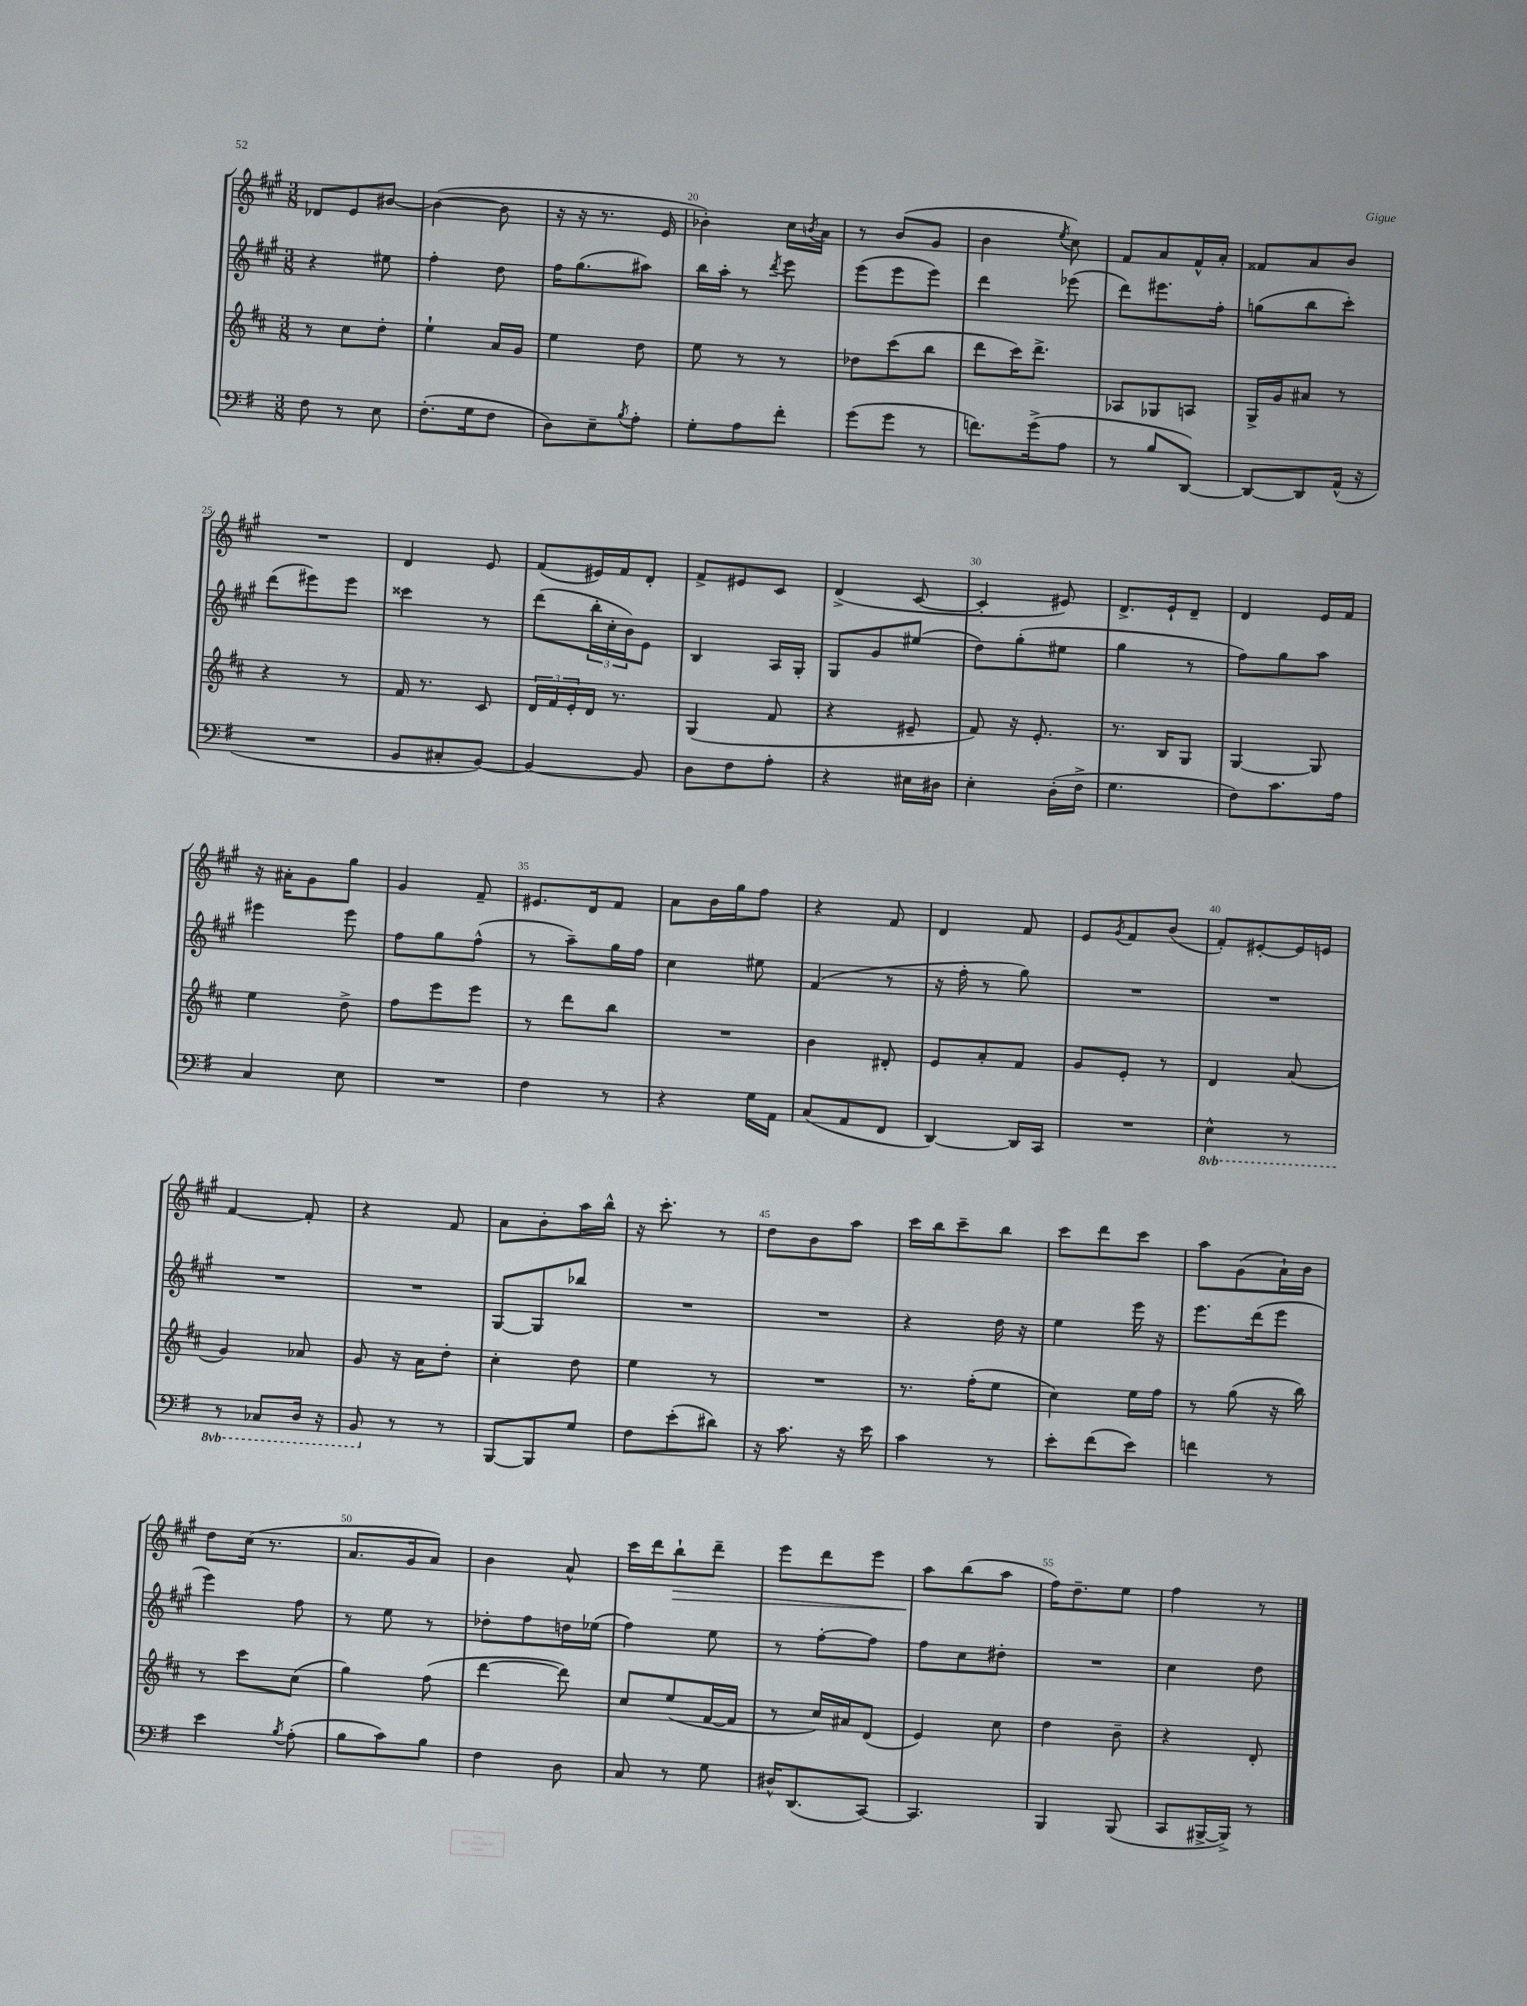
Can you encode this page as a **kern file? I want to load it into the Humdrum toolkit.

**kern	**kern	**kern	**kern
*staff4	*staff3	*staff2	*staff1
*clefF4	*clefG2	*clefG2	*clefG2
*k[f#]	*k[f#c#]	*k[f#c#g#]	*k[f#c#g#]
*M3/8	*M3/8	*M3/8	*M3/8
8F#\	8r	4r	8d-/L
8r	8cc#\L	.	8e/
8E\	8dd'\J	8ee#\	[8b#/J
=	=	=	=
(8.F#'\L	4ee`\	4ff#'\	(4b#\_
16G\k	.	.	.
8F#\J	16a/LL	8dd\	8b#\]
.	16g/JJ	.	.
=	=	=	=
8D\L)	4ee\	16ff#\LK	16r
.	.	(8.gg#\	16r
8E~\	.	.	8.r
8qB/	.	.	.
8A'\J	8dd\	8aa#\J)	.
.	.	.	16e/
=	=	=	=
8G'\L	8ee\	16bb\LL	4b-'\)
.	.	16aa'\JJ	.
8A\	8r	8r	.
.	.	8qddd/	.
8f#'\J	8r	8eee\	16cc#\LL
.	.	.	8qb/
.	.	.	16a\JJ
=	=	=	=
(8g\L	8dd-\L	(8eee\L	8r
8g\J	(8ccc#\	8eee\	(8b/L
8r	8bb\J	8eee\J)	8g#/J
=	=	=	=
8.f\L)	8ddd\L	4ddd\	4b\
.	16ccc#\K)	.	.
(16g^\k	8.ddd^\J	.	.
.	.	.	8qee/
8A\J	.	(8eee-\	8cc#\)
=	=	=	=
8r	8A-/L	8ddd\L)	8f#/L
8B/L	8G-/	8.eee#\	8a/
[8DD/J)	8A/J	.	16f#^^/L
.	.	16ff#'\Jk	16a'/JJ
=	=	=	=
8DD/_L	16G^/LL	(8gg\L	8f##/L
.	16g/J	.	.
8DD/]	8a#/J	8bb\	8a/
(16AA^^/Jk	8r	8ccc#'\J)	8b/J
16r	.	.	.
=	=	=	=
4.r	4r	(8ddd\L	4.r
.	.	8eee#\)	.
.	8r	8eee#\J	.
=	=	=	=
8BB/L	16f#/	4ccc##\	4d/
.	8.r	.	.
8C#'/	.	.	.
[8BB/J)	8c#/	8r	8e/
=	=	=	=
4BB/_	24d/LL	(8ddd\L	(8f#/L
.	24f#/	.	.
.	24e'/	.	.
.	16d/JJ	24bb'\L	16e#/L)
.	.	24cc#'\	.
.	8.r	.	16f#/J
.	.	24b\J)	.
8BB/]	.	8e\J	8d'/J
=	=	=	=
8D\L	(4G/	4B/	8f#^/L
8F#\	.	.	8e#/
8A'\J	8f#/	16A/LL	8c#/J
.	.	16G#'/JJ	.
=	=	=	=
4r	4r	8G#/L	(4d^/
.	.	8g#/	.
16E#\LL	8e#~/	(8ee#/J	[8c#/
16D#\JJ	.	.	.
=	=	=	=
4E'\	8f#/)	8dd\L)	4c#'/]
.	16r	(8gg#'\	.
.	8.e'/	.	.
(16D'\LL	.	8ee#\J	8e#/)
16F#^\JJ	.	.	.
=	=	=	=
4.G\	8.r	4gg#\	8.d^/L
.	16B/LK	.	16e`/k
.	8G/J	8r	8d~/J
=	=	=	=
8F#\L)	[4G/	8ff#\L)	4d/
8.c\	.	8gg#\	.
.	8G/]	8aa\J	16e/LL
16A\Jk	.	.	16f#/JJ
=	=	=	=
4C/	4ee\	4eee#\	16r
.	.	.	16a#'\LK
.	.	.	8g#\
8E\	8dd^\	8eee#\	8gg#\J
=	=	=	=
4.r	8ff#\L	8ff#\L	4g#/
.	8eee\	8gg#\	.
.	8eee\J	(8ff#^^\J	8f#~/
=	=	=	=
4F#\	8r	8r	8.e#/L
.	8ddd\L	8aa~\L)	.
.	.	.	16d/k
8r	8bb\J	16gg#\L	8f#/J
.	.	16ff#\JJ	.
=	=	=	=
4r	4.r	4cc#\	8a\L
.	.	.	16b\L
.	.	.	16gg#\J
16G\LL	.	8ee#\	8ff#\J
16AA\JJ	.	.	.
=	=	=	=
(8C/L	4b\	(4f#/	4r
8AA/	.	.	.
8FF#/J	8d#'/	8r	8f#/
=	=	=	=
[4DD/)	8e/L	16r	4d/
.	.	16ff#'\	.
.	8a'/	8r	.
16DD/]LL	8f#/J	8gg#\)	8f#/
16CC/JJ	.	.	.
=	=	=	=
4.r	8g/L	4.r	8e/L
.	.	.	8qg#/
.	8e'/J	.	8f#/
.	8r	.	(8b/J
=	=	=	=
4EE^^\	4d/	4.r	8f#'/L)
.	.	.	[8e#'/
8r	(8a/	.	16e#/]L
.	.	.	16e/JJ
=	=	=	=
8r	4g/)	4.r	[4f#/
8CC-/L	.	.	.
16DD/Jk	8a-/	.	8f#'/]
16r	.	.	.
=	=	=	=
8BBB/	8g/	4.r	4r
8r	16r	.	.
.	16a\LK	.	.
8r	8dd'\J	.	8f#/
=	=	=	=
[8BBB/L	4cc#'\	[8G#/L	8a\L
8BBB/]	.	8G#/]	8b'\
8G/J	8dd\	8bb-/J	16aa\L
.	.	.	16bb^^\JJ
=	=	=	=
8F#\L	4ee\	4.r	16r
.	.	.	8.ccc#'\
(8e'\	.	.	.
8d#\J)	8r	.	8r
=	=	=	=
16r	4.r	4.r	8dd\L
8.c\	.	.	.
.	.	.	8b\
16r	.	.	8aa\J
16e\	.	.	.
=	=	=	=
4c\	8.r	4r	16ccc#\LL
.	.	.	16bb\J
.	.	.	8ccc#~\
.	(16ff#'\LK	.	.
8r	8ee\J	16dd\	8bb\J
.	.	16r	.
=	=	=	=
8e'\L	4cc#\)	4ee\	8ccc#\L
(8f#\	.	.	8ddd\
8e\J)	16ee\LL	16eee\	8ccc#\J
.	16ff#\JJ	16r	.
=	=	=	=
4f\	8r	8.eee\L	8aa\L
.	(8gg\	.	(8g#\
.	.	(16ddd\k	.
8r	16r	8eee\J	16a`\L)
.	16bb\)	.	16b\JJ
=	=	=	=
4e\	8r	4eee\)	8dd\L
.	8ccc#\L	.	(16cc#\Jk
.	.	.	8.r
8qB/	.	.	.
(8A'\	(8cc#\J	8ff#\	.
=	=	=	=
8B\L	4gg\)	8r	8.a/L
8c\)	.	8ee\	.
.	.	.	16g#/k
8B\J	(8ff#\	8r	8a/J)
=	=	=	=
4F#\	[4ddd\	8dd-'\L	4b\
.	.	8ff#\	.
8D\	8ddd\])	16dd\L	8a^^/
.	.	(16ee-\JJ	.
=	=	=	=
8C/	8cc#/L	4ff#\)	16ccc#\LL
.	.	.	16ddd\J
8r	(8ee/	.	8bb`\
8G\	[16f#/L	8ee\	8ddd~\J
.	16f#/]JJ	.	.
=	=	=	=
16D#^^/LK	8r	8r	8eee\L
(8.DD/	.	.	.
.	16cc#/LL)	[8ff#'\L	8ddd\
.	16a#/J	.	.
[8CC/J)	(8d/J	8ff#\]J	8eee\J
=	=	=	=
4.CC/]	4e/)	8ff#\L	8aa\L
.	.	8cc#\	(8bb\
.	8cc#\	8dd#'\J	8aa\J
=	=	=	=
4BBB/	4dd\	4.r	16ff#\LK)
.	.	.	8.dd~\
(8BBB/	8b~\	.	8ee\J
=	=	=	=
8CC/L	4r	4cc#\	4ff#\
[16BBB#^/L	.	.	.
16BBB#^/]JJ)	.	.	.
8r	8d'/	8dd\	8r
==	==	==	==
*-	*-	*-	*-
